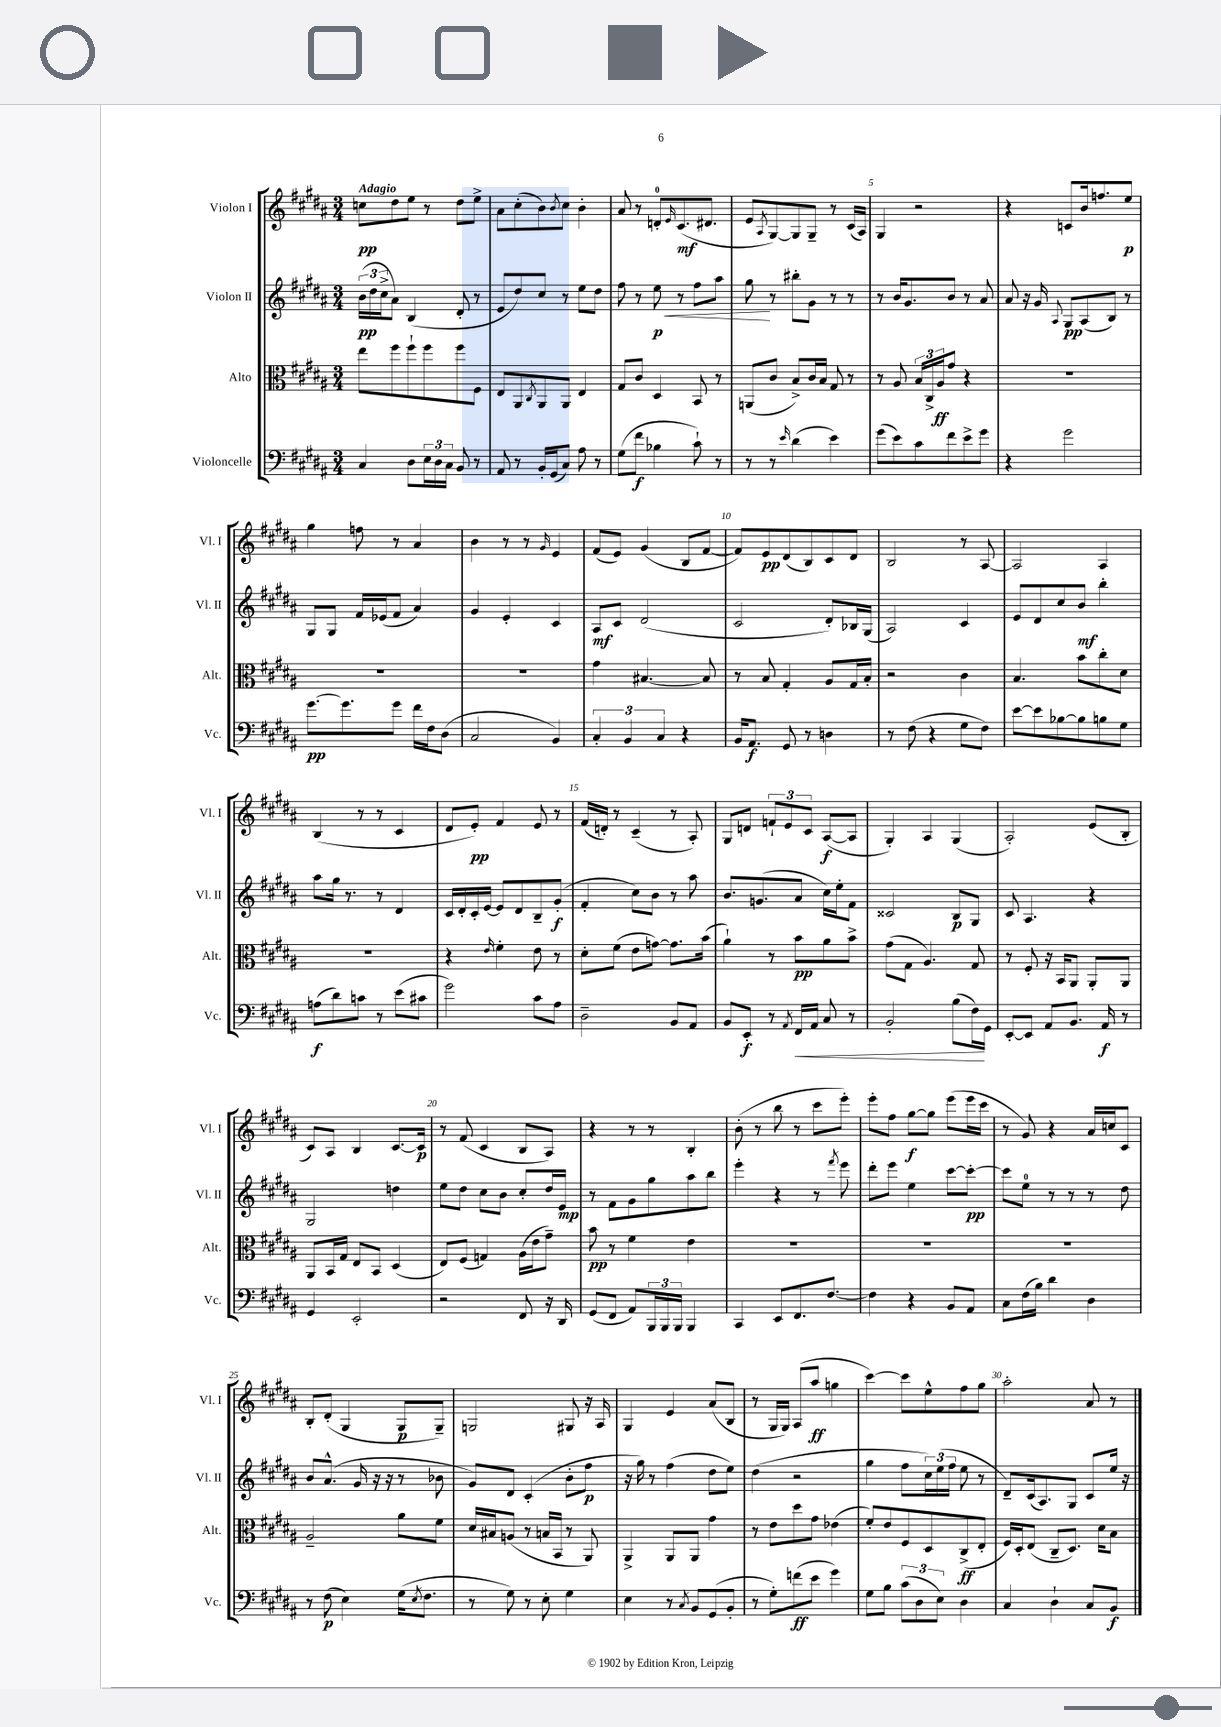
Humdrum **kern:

**kern	**dynam	**kern	**dynam	**kern	**dynam	**kern	**dynam
*part4	*part4	*part3	*part3	*part2	*part2	*part1	*part1
*staff4	*staff4	*staff3	*staff3	*staff2	*staff2	*staff1	*staff1
*I"Violoncelle	*	*I"Alto	*	*I"Violon II	*	*I"Violon I	*
*I'Vc.	*	*I'Alt.	*	*I'Vl. II	*	*I'Vl. I	*
*clefF4	*	*clefC3	*	*clefG2	*	*clefG2	*
*k[f#c#g#d#a#]	*	*k[f#c#g#d#a#]	*	*k[f#c#g#d#a#]	*	*k[f#c#g#d#a#]	*
*M3/4	*	*M3/4	*	*M3/4	*	*M3/4	*
=1	=1	=1	=1	=1	=1	=1	=1
!	!	!	!	!	!	!LO:TX:a:B:t=Adagio	!
4C#/	.	8ee\L	.	(24b\LL	pp	8ccn\L	pp
.	.	.	.	24dd#\	.	.	.
.	.	.	.	24cc#^\J	.	.	.
.	.	8ff#\	.	8a#\J)	.	8dd#\	.
8D#\L	.	8ff#`\	.	(4B/	.	8ee\J	.
24E\L	.	8ff#\	.	.	.	8r	.
24D#\	.	.	.	.	.	.	.
24C#\JJ	.	.	.	.	.	.	.
8BB/	.	8ff#\	.	8d#'/	.	8dd#\L	.
8r	.	8F#\J	.	8r	.	8ee^\J	.
=2	=2	=2	=2	=2	=2	=2	=2
8AA#/	.	8E/L	.	8e/L	.	8a#\L	.
8r	.	8AA#/	.	8dd#/)	.	(8cc#'\	.
.	.	8qC#/	.	.	.	.	.
16BB'/LL	.	8AA#/	.	8cc#/J	.	8b\)	.
(16GG#/J	.	.	.	.	.	.	.
.	.	.	.	.	.	8qb/	.
8C#/J)	.	8AA#/J	.	8r	.	8cc#\J	.
8A#\	.	4E/	.	8ee\L	.	4b'\	.
8r	.	.	.	8dd#\J	.	.	.
=3	=3	=3	=3	=3	=3	=3	=3
(8G#\L	.	8G#/L	.	8ff#\	.	8a#/	.
8f#\J	f	8c#/J	.	8r	.	8r	.
!	!	!	!	!	!LO:HP:b	!	!
4B-X\	.	4D#/	.	8ee\	< p	8dn'/L	.
.	.	.	.	.	.	16qqe/	.
.	.	.	.	8r	.	(8.c#/	mf
8c#`\)	.	8BB/	.	8ff#\L	.	.	.
.	.	.	.	.	.	8.d#X/J	.
8r	.	8r	.	8aa#\J	.	.	.
=4	=4	=4	=4	=4	=4	=4	=4
8r	.	(8AAn/L	.	8gg#\	.	8e/L	.
.	.	.	.	.	.	8qA#/	.
8r	.	8c#/J	.	8r	[	[8G#/)	.
16qqe/	.	.	.	.	.	.	.
(4d#\	.	8B^/L)	.	8bb#X'\L	.	8G#/]	.
.	.	16c#/L	.	8g#\J	.	8G#~/J	.
.	.	16B/JJ	.	.	.	.	.
4e\)	.	8G#/	.	8r	.	8r	.
.	.	8r	.	8r	.	(16c#/LL	.
.	.	.	.	.	.	16A#/JJ)	.
=5	=5	=5	=5	=5	=5	=5	=5
(8g#\L	.	8r	.	8r	.	4G#/	.
8e\)	.	8A#/	.	16b/KL	.	.	.
.	.	.	.	8.g#/	.	.	.
8c#\	.	24B/LL	.	.	.	2r	.
.	.	24C#^/	.	.	.	.	.
.	.	24A#/J	ff	.	.	.	.
8f#\	.	8g#/J	.	8b/J	.	.	.
8e^\	.	4r	.	8r	.	.	.
8g#\J	.	.	.	8a#/	.	.	.
=6	=6	=6	=6	=6	=6	=6	=6
4r	.	2.r	.	8a#/	.	4r	.
.	.	.	.	16r	.	.	.
.	.	.	.	16g#/	.	.	.
.	.	.	.	8qqA#/	.	.	.
2g#\	.	.	.	8G#/L	pp	8cn/L	.
.	.	.	.	(8A#/	.	16b/k	.
.	.	.	.	.	.	8.ffn/	.
.	.	.	.	8B/J)	.	.	.
.	.	.	.	8r	.	8ee/J	p
!!LO:LB:g=z
=7	=7	=7	=7	=7	=7	=7	=7
[8.g#\L	pp	2.r	.	8G#/L	.	4gg#\	.
.	.	.	.	8G#/J	.	.	.
8.g#\]	.	.	.	.	.	.	.
.	.	.	.	16f#/LL	.	8ffn\	.
.	.	.	.	(16e-X/J	.	.	.
8g#\J	.	.	.	8f#/J	.	8r	.
16f#\LL	.	.	.	4a#/)	.	4a#/	.
16F#\J	.	.	.	.	.	.	.
(8D#\J	.	.	.	.	.	.	.
=8	=8	=8	=8	=8	=8	=8	=8
2C#/	.	2.r	.	4g#/	.	4b\	.
.	.	.	.	4e'/	.	8r	.
.	.	.	.	.	.	8r	.
.	.	.	.	.	.	16qqg#/	.
4BB/)	.	.	.	4c#/	.	4e/	.
=9	=9	=9	=9	=9	=9	=9	=9
6C#'/	.	4g#\	.	8A#/L	mf	(8f#/L	.
.	.	.	.	8c#/J	.	8e/J)	.
6BB/	.	.	.	.	.	.	.
.	.	[4.B#X/	.	(2d#/	.	(4g#/	.
6C#/	.	.	.	.	.	.	.
4r	.	.	.	.	.	8B/L	.
.	.	8B#/]	.	.	.	[8f#/J	.
=10	=10	=10	=10	=10	=10	=10	=10
16BB/KL	.	8r	.	2c#/	.	8f#/L])	.
8.AA#/J	f	.	.	.	.	.	.
.	.	8B/	.	.	.	8e/	pp
8GG#/	.	4G#'/	.	.	.	(8d#/	.
8r	.	.	.	.	.	8B/)	.
4Dn\	.	8A#/L	.	8d#'/L)	.	8c#/	.
.	.	16G#/L	.	16B-X/L	.	8d#/J	.
.	.	16B'/JJ	.	(16G#/JJ	.	.	.
=11	=11	=11	=11	=11	=11	=11	=11
8r	.	2r	.	2A#/)	.	2B/	.
(8F#\	.	.	.	.	.	.	.
4r	.	.	.	.	.	.	.
8G#\L	.	4c#\	.	4c#/	.	8r	.
8F#\J)	.	.	.	.	.	[8A#/	.
=12	=12	=12	=12	=12	=12	=12	=12
[8e\L	.	4.B/	.	8e/L	.	2A#/]	.
8e\]	.	.	.	8d#/	.	.	.
[8B-X\	.	.	.	8cc#/	.	.	.
8B-\]	.	8b\L	.	8b/J	mf	.	.
8Bn\	.	8cc#'\	.	4bb'\	.	4A#/	.
8G#\J	.	8d#\J	.	.	.	.	.
!!LO:LB:g=z
=13	=13	=13	=13	=13	=13	=13	=13
(8An\L	f	2.r	.	8aa#\L	.	(4B/	.
8d#\)	.	.	.	16gg#\Jk	.	.	.
.	.	.	.	8.r	.	.	.
8cn\J	.	.	.	.	.	8r	.
8r	.	.	.	8r	.	8r	.
(8e\L	.	.	.	4d#/	.	4c#/	.
8c#X\J	.	.	.	.	.	.	.
=14	=14	=14	=14	=14	=14	=14	=14
2g#\)	.	4r	.	16c#/LL	.	8d#/L	.
.	.	.	.	16d#'/	.	.	.
.	.	.	.	16c#'/	.	8e'/J)	pp
.	.	.	.	[16e/JJ	.	.	.
.	.	16qqe/	.	.	.	.	.
.	.	4f#'\	.	8e/L]	.	4f#/	.
.	.	.	.	8d#/	.	.	.
8c#\L	.	8e\	.	8B~/	.	8e/	.
8A#\J	.	8r	.	(8g#'/J	f	8r	.
=15	=15	=15	=15	=15	=15	=15	=15
2D#~\	.	8d#'\L	.	4f#'/	.	(16f#/LL	.
.	.	.	.	.	.	16dn'/JJ)	.
.	.	(8f#\J	.	.	.	8r	.
.	.	8e\L	.	8cc#\L)	.	(4c#~/	.
.	.	[8gn\J)	.	8b\J	.	.	.
8BB/L	.	8.g\L]	.	8r	.	8r	.
8AA#/J	.	.	.	8aa#\	.	8A#'/)	.
.	.	(16b\Jk	.	.	.	.	.
=16	=16	=16	=16	=16	=16	=16	=16
8BB/L	.	4a#`\)	.	8.b/L	.	8G#/L	.
8EE'/J	f	.	.	.	.	8dn/J	.
.	.	.	.	(8.gn/	.	.	.
8r	.	8r	.	.	.	12fn`/L	.
.	.	.	.	.	.	12e/	.
8qAA#/	.	.	.	.	.	.	.
!	!LO:HP:b	!	!	!	!	!	!
16FF#/LL	<	8b\L	pp	8a#/J	.	.	.
.	.	.	.	.	.	12c#/J	.
16AA#/JJ	.	.	.	.	.	.	.
8C#/	.	8a#\	.	16cc#\LL)	.	([8A#/L	f
.	.	.	.	16ee'\J	.	.	.
8r	.	8b^\J	.	8f#\J	.	8A#/J]	.
=17	=17	=17	=17	=17	=17	=17	=17
2BB'/	.	(8g#\L	.	2c##X/	.	4G#'/)	.
.	.	8G#\J	.	.	.	.	.
.	.	4.A#/)	.	.	.	4A#/	.
(8B\L	.	.	.	8B/L	p	(4G#/	.
16F#\L)	.	8G#/	.	8G#/J	.	.	.
16GG#\JJ	[	.	.	.	.	.	.
=18	=18	=18	=18	=18	=18	=18	=18
[8EE'/L	.	8r	.	8c#/	.	2A#'/)	.
8EE/J]	.	8F#'/	.	4.A#/	.	.	.
8AA#/L	.	16r	.	.	.	.	.
.	.	16BB/KL	.	.	.	.	.
8.BB/J	.	8AA#/J	.	.	.	.	.
.	.	8AA#'/L	.	4r	.	(8e/L	.
16AA#/	f	.	.	.	.	.	.
8r	.	8AA#/J	.	.	.	8B'/J	.
!!LO:LB:g=z
=19	=19	=19	=19	=19	=19	=19	=19
4GG#/	.	8AA#/L	.	2G#/	.	8c#/L)	.
.	.	16BB/L	.	.	.	8A#/J	.
.	.	16G#/JJ	.	.	.	.	.
2EE'/	.	8E/L	.	.	.	4B/	.
.	.	8BB/J	.	.	.	.	.
.	.	(4D#/	.	4ddn\	.	[8.c#/L	.
.	.	.	.	.	.	16c#/Jk]	p
=20	=20	=20	=20	=20	=20	=20	=20
2r	.	8E/L)	.	8ee\L	.	8r	.
.	.	(8F#/J	.	8dd#\J	.	(8f#/	.
.	.	4Gn/)	.	8cc#\L	.	4c#/	.
.	.	.	.	8b\J	.	.	.
8FF#/	.	(16A#\LL	.	8cc#'/L	.	8B/L	.
.	.	16e\J	.	.	.	.	.
16r	.	8g#~\J)	.	16dd#/L	.	8A#/J)	.
16DD#/	.	.	.	16e/JJ	mp	.	.
=21	=21	=21	=21	=21	=21	=21	=21
(8GG#/L	.	8b\	pp	8r	.	4r	.
8FF#/J	.	8r	.	8f#\L	.	.	.
8AA#/L)	.	4f#\	.	8g#\	.	8r	.
24BBB/L	.	.	.	8gg#\	.	8r	.
24BBB/	.	.	.	.	.	.	.
24BBB/JJ	.	.	.	.	.	.	.
4BBB/	.	4e\	.	8aa#\	.	4B'/	.
.	.	.	.	8bb\J	.	.	.
=22	=22	=22	=22	=22	=22	=22	=22
4CC#/	.	2.r	.	4eee'\	.	(8b'\	.
.	.	.	.	.	.	8r	.
8EE/L	.	.	.	4r	.	8bb\	.
8.FF#/	.	.	.	.	.	8r	.
.	.	.	.	8r	.	8ccc#\L	.
[8.F#/J	.	.	.	.	.	.	.
.	.	.	.	8qfff#/	.	.	.
.	.	.	.	8eee\	.	8eee'\J)	.
=23	=23	=23	=23	=23	=23	=23	=23
4F#\]	.	2.r	.	8ddd#'\L	.	8eee'\L	.
.	.	.	.	8eee\J	.	8ff#\J	.
4r	.	.	.	4ee\	.	[8gg#\L	f
.	.	.	.	.	.	8gg#\J]	.
8BB/L	.	.	.	[8ccc#\L	.	(8eee\L	.
8AA#/J	.	.	.	8ccc#'\J_	pp	16eee\L	.
.	.	.	.	.	.	16ccc#\JJ	.
=24	=24	=24	=24	=24	=24	=24	=24
8C#\L	.	2.r	.	8ccc#\L]	.	8r	.
(16F#\L	.	.	.	8ee\J	.	8g#/)	.
16B\JJ)	.	.	.	.	.	.	.
4d#\	.	.	.	8r	.	4r	.
.	.	.	.	8r	.	.	.
4D#\	.	.	.	8r	.	16a#/LL	.
.	.	.	.	.	.	16ccn/J	.
.	.	.	.	8dd#\	.	8c#/J	.
!!LO:LB:g=z
=25	=25	=25	=25	=25	=25	=25	=25
8r	.	2A#~/	.	8b/L	.	8B'/L	.
(8F#\	p	.	.	(8.a#^^/J	.	(8d#'/J	.
4E\)	.	.	.	.	.	4G#/	.
.	.	.	.	16g#/	.	.	.
.	.	.	.	16r	.	.	.
.	.	.	.	16r	.	.	.
(16G#\KL	.	8a#\L	.	8r	.	8G#/L	p
8qE/	.	.	.	.	.	.	.
8.F#\J	.	.	.	.	.	.	.
.	.	8f#\J	.	8b-X\	.	8G#~/J)	.
=26	=26	=26	=26	=26	=26	=26	=26
8r	.	16d#/LL	.	8g#/L)	.	2Gn/	.
.	.	16B#X/J	.	.	.	.	.
8G#\)	.	(8An/J	.	8d#/J	.	.	.
8r	.	8r	.	(4c#'/	.	.	.
8E'\	.	16Bn/LL	.	.	.	.	.
.	.	16BB/JJ	.	.	.	.	.
4G#\	.	8r	.	8b'\L	.	8G#X/	.
.	.	8AA#/)	.	8ff#\J	p	16r	.
.	.	.	.	.	.	16A#/	.
=27	=27	=27	=27	=27	=27	=27	=27
4E\	.	4AA#^/	.	16r	.	4G#/	.
.	.	.	.	16gg#\)	.	.	.
.	.	.	.	8r	.	.	.
8r	.	8AA#/L	.	(4ff#\	.	4e/	.
8qC#/	.	.	.	.	.	.	.
8BB/L	.	8AA#/J	.	.	.	.	.
(8GG#/	.	4g#\	.	8dd#\L	.	(8a#/L	.
8BB'/J	.	.	.	8ee\J)	.	8B/J	.
=28	=28	=28	=28	=28	=28	=28	=28
8r	.	8r	.	(4dd#\	.	8r	.
8G#'\L)	.	8e\L	.	.	.	16G#/LL	.
.	.	.	.	.	.	16G#/JJ)	.
(8fn\	ff	8dd#\	.	2r	.	(8A#/L	.
8e\J	.	8g#\J	.	.	.	8aa#/J	ff
4g#\)	.	(4e-X\	.	.	.	4ggn\	.
=29	=29	=29	=29	=29	=29	=29	=29
8G#\L	.	8f#'/L)	.	4gg#\	.	[4ccc#\)	.
8B\J	.	8e/	.	.	.	.	.
(12c#\L	.	8F#/	.	8ff#\L	.	8ccc#\L]	.
12D#\	.	.	.	.	.	.	.
.	.	8D#/	.	24cc#\L)	.	8ee^^\	.
12E\J)	.	.	.	(24ee\	.	.	.
.	.	.	.	24ff#\JJ	.	.	.
4D#\	.	(8C#^/	ff	8ee\	.	8ff#\	.
.	.	8E'/J	.	8r	.	8gg#\J	.
=30	=30	=30	=30	=30	=30	=30	=30
4C#/	.	16F#/LL)	.	8d#~/L)	.	2aa#'\	.
.	.	16D#'/J	.	.	.	.	.
.	.	(8E/J	.	(16c#/k	.	.	.
.	.	.	.	8.A#/)	.	.	.
4D#`\	.	8C#~/L	.	.	.	.	.
.	.	8.D#/J)	.	8G#/J	.	.	.
8C#/L	.	.	.	8c#/L	.	8a#/	.
.	.	16d#\KL	.	.	.	.	.
8BB/J	f	8B\J	.	16ee/Jk	.	8r	.
.	.	.	.	16r	.	.	.
==	==	==	==	==	==	==	==
*-	*-	*-	*-	*-	*-	*-	*-
